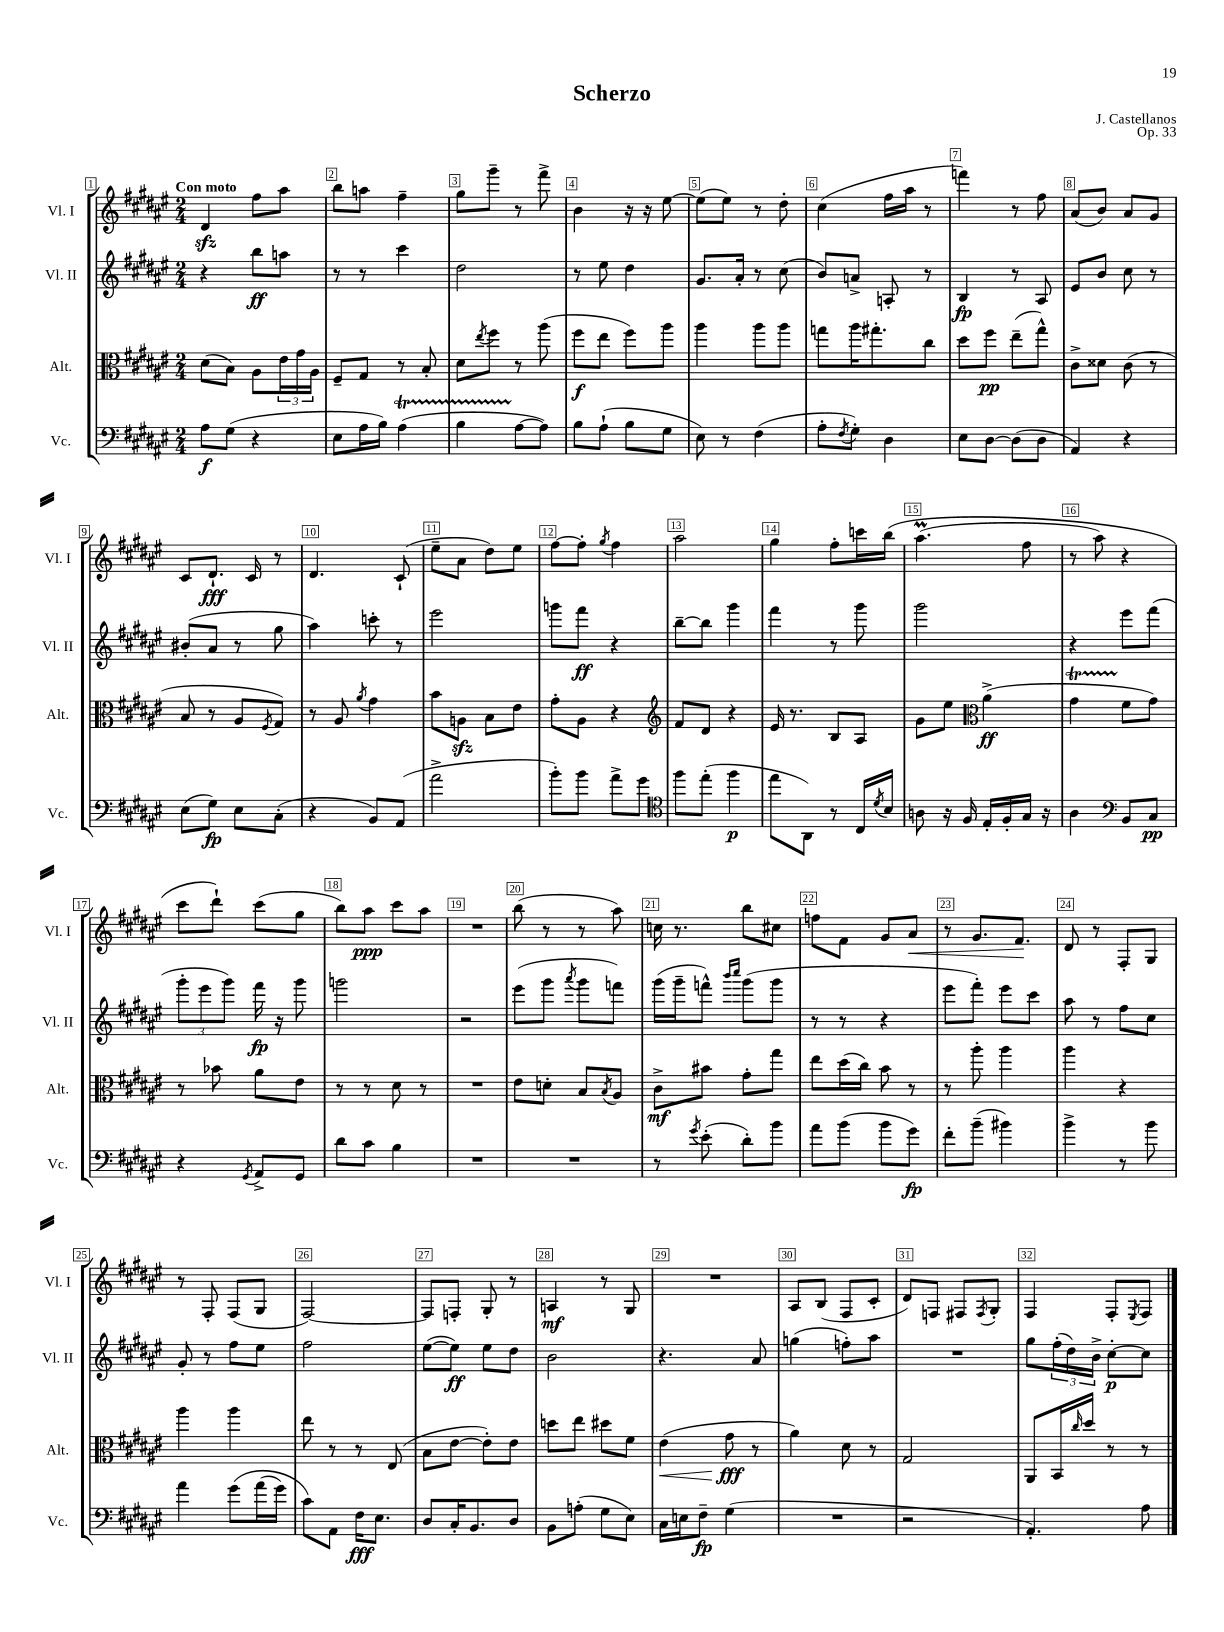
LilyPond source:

\header { title = "Scherzo" composer = "J. Castellanos" opus = "Op. 33" }
<<
\new StaffGroup <<
\new Staff = "s0" \with { instrumentName = "Vl. I" shortInstrumentName = "Vl. I" } {
    \clef treble \key fis \major \numericTimeSignature \time 2/4 \tempo "Con moto"
    dis'4\sfz fis''8 ais''8 |
    b''8 a''8 fis''4-- |
    gis''8 gis'''8-- r8 fis'''8-> |
    b'4 r16 r16 eis''8~ |
    eis''8( eis''8) r8 dis''8-. |
    cis''4( fis''16 ais''16 r8 |
    f'''4) r8 fis''8 |
    ais'8( b'8) ais'8 gis'8 |
    cis'8 dis'8.-!\fff cis'16 r8 |
    dis'4. cis'8-!( |
    eis''8-- ais'8 dis''8) eis''8 |
    fis''8~ fis''8-. \acciaccatura { gis''8 } fis''4 |
    ais''2 |
    gis''4 fis''8-. c'''16 b''16\( |
    ais''4.\prall( fis''8 |
    r8 ais''8) r4 |
    cis'''8 dis'''8-!\) cis'''8( gis''8 |
    b''8) ais''8\ppp cis'''8 ais''8 |
    R2 |
    b''8( r8 r8 ais''8) |
    c''16 r8. b''8 cis''8 |
    f''8 fis'8 gis'8 ais'8\< |
    r8 gis'8. fis'8.\! |
    dis'8 r8 fis8-. gis8 |
    r8 fis8-. fis8( gis8 |
    fis2~) |
    fis8 f8-. gis8-. r8 |
    a4\mf r8 gis8 |
    R2 |
    ais8 b8( fis8 cis'8-. |
    dis'8) f8 fis8 \acciaccatura { fis8 } gis8-. |
    fis4 fis8-. \acciaccatura { eis8 } fis8 \bar "|." |
}
\new Staff = "s1" \with { instrumentName = "Vl. II" shortInstrumentName = "Vl. II" } {
    \clef treble \key fis \major \numericTimeSignature \time 2/4
    r4 b''8\ff a''8 |
    r8 r8 cis'''4 |
    dis''2 |
    r8 eis''8 dis''4 |
    gis'8. ais'16-. r8 cis''8( |
    b'8) a'8-> a8-. r8 |
    b4\fp r8 ais8 |
    eis'8 b'8 cis''8 r8 |
    bis'8-.( ais'8 r8 gis''8 |
    ais''4) c'''8-. r8 |
    eis'''2 |
    g'''8 fis'''8\ff r4 |
    b''8~-- b''8 gis'''4 |
    fis'''4 r8 gis'''8 |
    gis'''2 |
    r4 eis'''8 fis'''8( |
    \tuplet 3/2 { gis'''8-. eis'''8 gis'''8) } fis'''16\fp r16 gis'''8 |
    g'''2 |
    r2 |
    eis'''8( gis'''8 \acciaccatura { ais'''8 } gis'''8 f'''8) |
    gis'''16( gis'''16-- f'''8-^) \grace { b'''16 cis''''16 } gis'''8( gis'''8 |
    r8 r8 r4 |
    eis'''8 fis'''8-.) eis'''8 cis'''8 |
    ais''8 r8 fis''8 cis''8 |
    gis'8-. r8 fis''8 eis''8 |
    fis''2 |
    eis''8~( eis''8\ff) eis''8 dis''8 |
    b'2 |
    r4. ais'8 |
    g''4( f''8-.) ais''8 |
    R2 |
    gis''8 \tuplet 3/2 { fis''16-.( dis''16) b'16-> } cis''8~-.\p cis''8 \bar "|." |
}
\new Staff = "s2" \with { instrumentName = "Alt." shortInstrumentName = "Alt." } {
    \clef alto \key fis \major \numericTimeSignature \time 2/4
    dis'8( b8) ais8 \tuplet 3/2 { eis'16 gis'16 ais16 } |
    fis8-- gis8 r8 b8-. |
    dis'8 \acciaccatura { eis''8 } fis''8 r8 ais''8( |
    fis''8\f eis''8 fis''8) ais''8 |
    ais''4 ais''8 ais''8 |
    g''8 ais''16 gis''8.-. cis''8 |
    dis''8 fis''8\pp eis''8--( gis''8-^) |
    cis'8-> disis'8 cis'8( r8 |
    b8 r8 ais8 \acciaccatura { fis8 } gis8) |
    r8 ais8 \acciaccatura { ais'8 } gis'4 |
    b'8 a8\sfz b8 eis'8 |
    gis'8-. ais8 r4 |
    \clef treble fis'8 dis'8 r4 |
    eis'16 r8. b8 ais8 |
    gis'8 eis''8 \clef alto ais'4->\ff( |
    gis'4\startTrillSpan fis'8\stopTrillSpan gis'8) |
    r8 bes'8 ais'8 eis'8 |
    r8 r8 dis'8 r8 |
    R2 |
    eis'8 d'8-. b8 \acciaccatura { b8 } ais8 |
    cis'8->\mf bis'8 gis'8-. gis''8 |
    eis''8 dis''16( cis''16) b'8 r8 |
    r8 ais''8-. ais''4 |
    ais''4 r4 |
    ais''4 ais''4 |
    eis''8 r8 r8 eis8( |
    b8 eis'8~ eis'8-.) eis'8 |
    d''8 eis''8 dis''8 fis'8 |
    eis'4\<( gis'8\fff\! r8 |
    ais'4) dis'8 r8 |
    gis2 |
    ais,8 b,16 \grace { cis''16 } dis''16 r8 r8 \bar "|." |
}
\new Staff = "s3" \with { instrumentName = "Vc." shortInstrumentName = "Vc." } {
    \clef bass \key fis \major \numericTimeSignature \time 2/4
    ais8\f gis8( r4 |
    eis8 ais16 b16) ais4\startTrillSpan( |
    b4 ais8~\stopTrillSpan ais8) |
    b8 ais8-!( b8 gis8 |
    eis8) r8 fis4( |
    ais8-. \acciaccatura { fis8 } gis8-.) dis4 |
    eis8 dis8~ dis8( dis8 |
    ais,4) r4 |
    eis8( gis8\fp) eis8 cis8-.( |
    r4 b,8) ais,8( |
    ais'2-> |
    b'8-.) b'8 ais'8-> gis'8 |
    \clef tenor fis''8 eis''8-.( fis''4\p |
    eis''8 ais,8) r8 cis16 \acciaccatura { dis'8 } b16 |
    a8 r16 fis16 eis16-. fis16-. gis16 r16 |
    ais4 \clef bass b,8 cis8\pp |
    r4 \acciaccatura { gis,8 } ais,8-> gis,8 |
    dis'8 cis'8 b4 |
    R2 |
    R2 |
    r8 \acciaccatura { gis'8 } eis'8-.( dis'8-.) b'8 |
    ais'8 b'8( b'8 gis'8\fp) |
    fis'8-. b'8--( bis'4) |
    b'4-> r8 b'8 |
    ais'4 gis'8\( ais'16( gis'16) |
    cis'8\) ais,8 fis16\fff eis8. |
    dis8 cis16-. b,8. dis8 |
    b,8 a8-.( gis8 eis8) |
    cis16 e16 fis8--\fp gis4( |
    R2 |
    r2 |
    ais,4.-.) ais8 \bar "|." |
}
>>
>>
\layout { \context { \Score \override BarNumber.break-visibility = ##(#f #t #t) barNumberVisibility = #all-bar-numbers-visible \override BarNumber.stencil = #(make-stencil-boxer 0.1 0.3 ly:text-interface::print) } }
